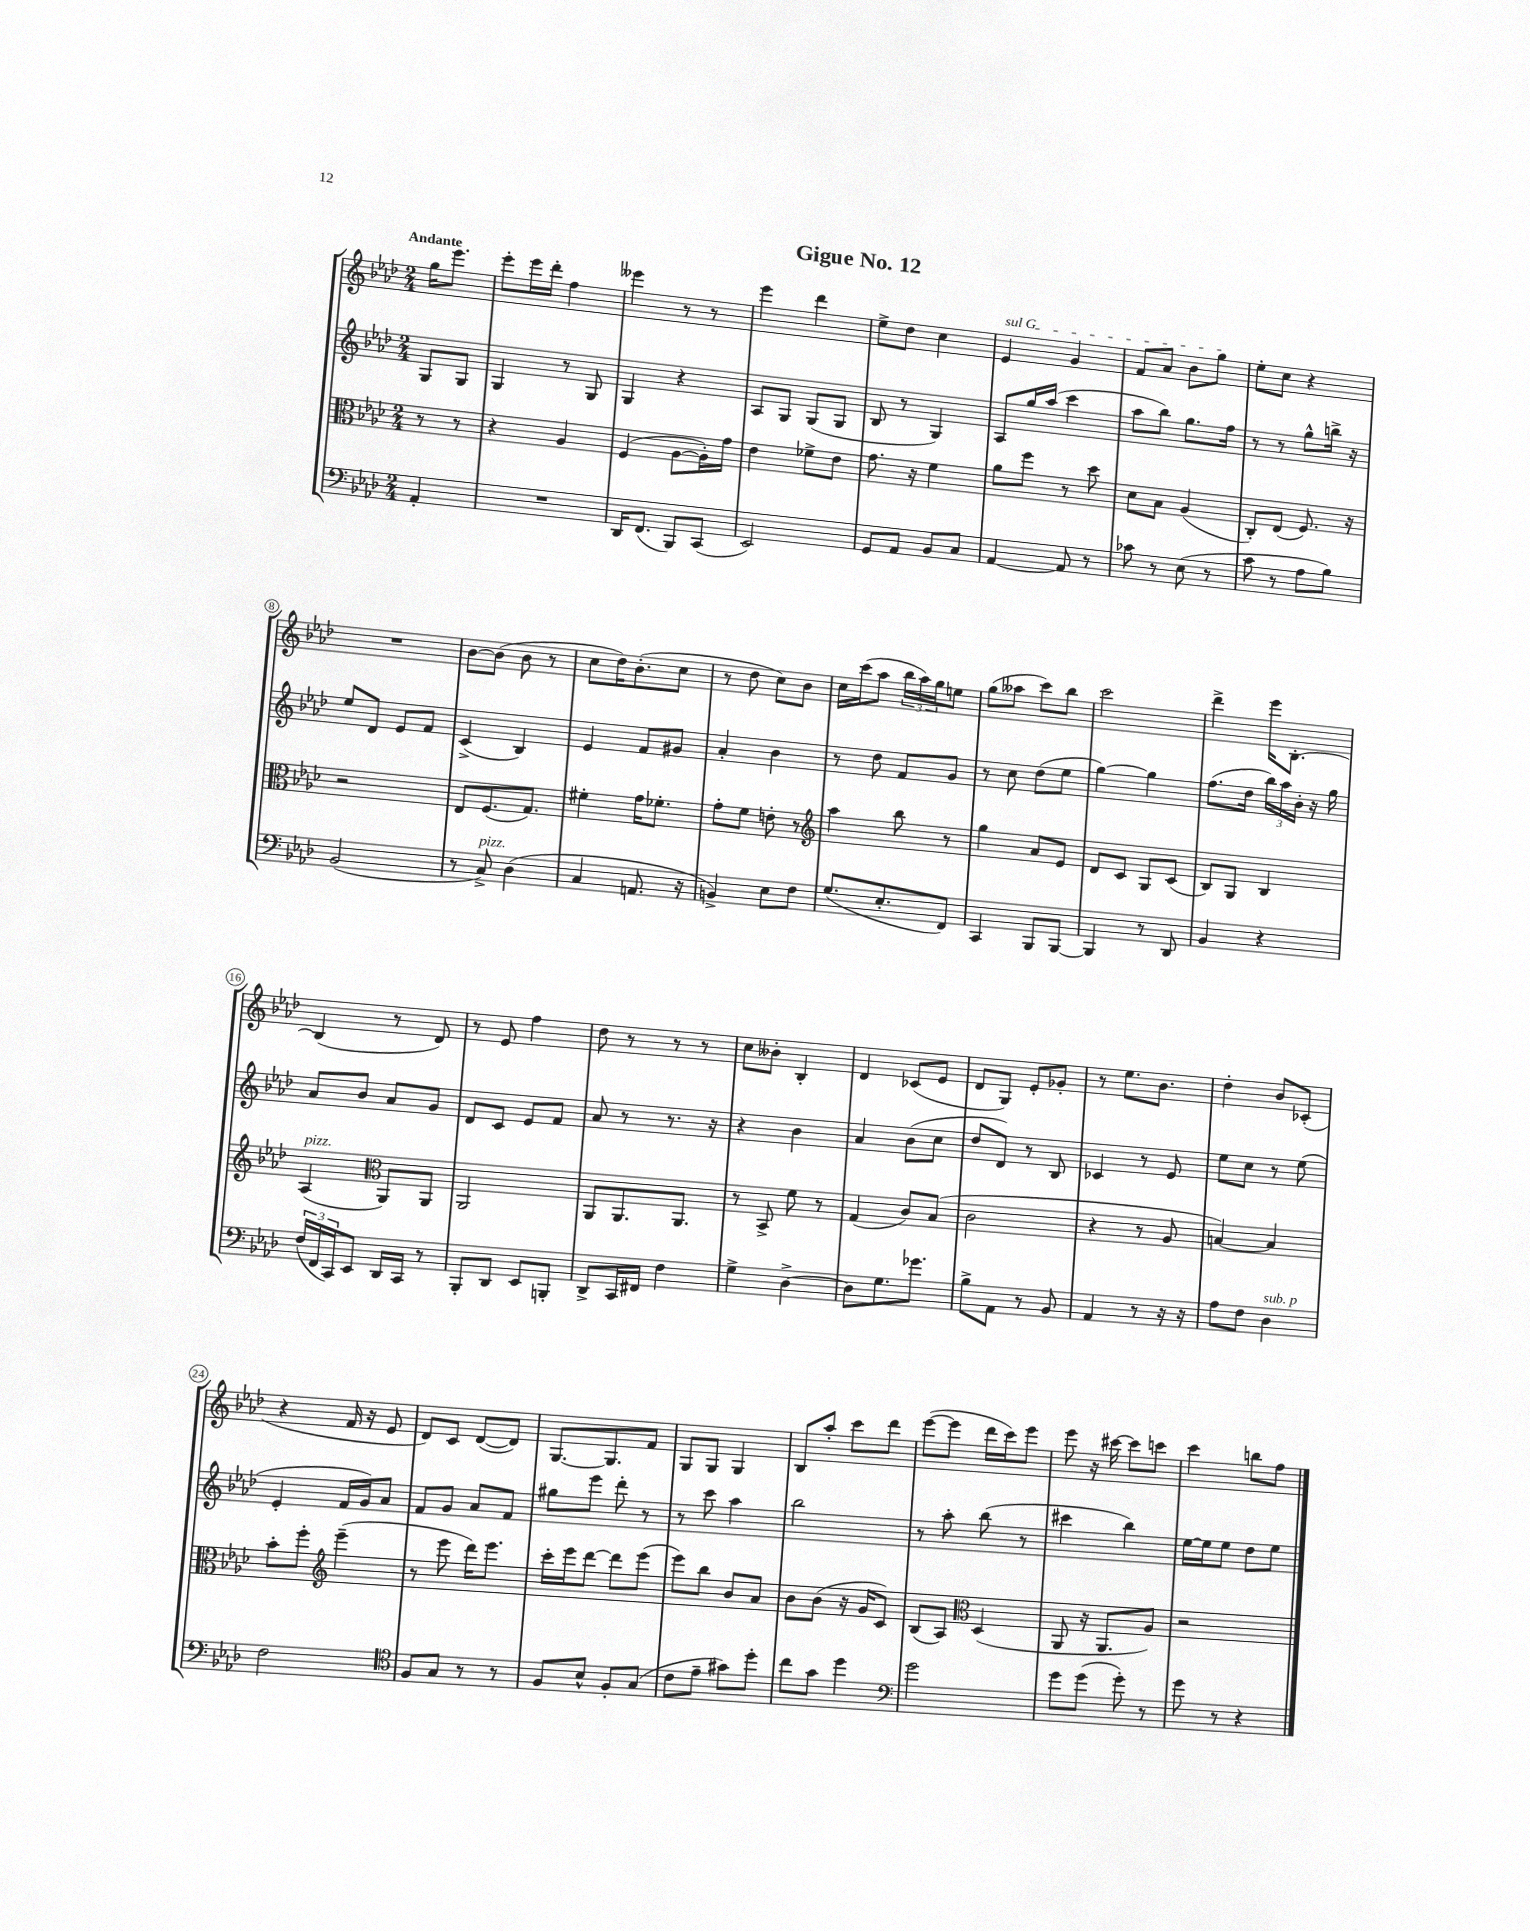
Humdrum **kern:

**kern	**kern	**kern	**kern
*part4	*part3	*part2	*part1
*staff4	*staff3	*staff2	*staff1
*clefF4	*clefC3	*clefG2	*clefG2
*k[b-e-a-d-]	*k[b-e-a-d-]	*k[b-e-a-d-]	*k[b-e-a-d-]
*M2/4	*M2/4	*M2/4	*M2/4
=	=	=	=
!	!	!	!LO:TX:a:B:t=Andante
4AA-'/	8r	8G/L	16gg\KL
.	.	.	8.eee-\J
.	8r	8G/J	.
=1	=1	=1	=1
2r	4r	4G/	8eee-'\L
.	.	.	16eee-\L
.	.	.	16ddd-'\JJ
.	4A-/	8r	4ff\
.	.	8G/	.
=2	=2	=2	=2
16DD-/KL	(4F/	4G/	4eee--X\
(8.FF/J	.	.	.
8BBB-/L)	[8A-\L	4r	8r
(8CC/J	16A-'\L])	.	8r
.	16g\JJ	.	.
=3	=3	=3	=3
2EE-/)	4e-\	8A-/L	4eee-\
.	.	8G/J	.
.	8f-X^\L	(8G/L	4ddd-\
.	8e-\J	8G/J	.
=4	=4	=4	=4
8GG/L	8.g\	8B-/	8ee-^\L
8AA-/J	.	8r	8dd-\J
.	16r	.	.
8BB-/L	4f\	4G/)	4cc\
8C/J	.	.	.
=5	=5	=5	=5
!	!	!	!LO:TX:a:i:t=sul G
[4AA-/	8a-\L	8A-/L	4e-/
.	8ff\J	16gg/L	.
.	.	(16aa-/JJ	.
8AA-/]	8r	4ccc\	4g/
8r	8dd-\	.	.
=6	=6	=6	=6
8c-X\	8d-\L	8aa-\L	8f/L
8r	8B-\J	8bb-\J)	8a-/J
(8E-\	(4A-/	8.gg\L	8b-\L
8r	.	.	8gg\J
.	.	16ff\Jk	.
=7	=7	=7	=7
8c\	8C'/L)	8r	8ee-'\L
8r	(8E-/J	8r	8cc\J
8A-\L	8.F/)	8gg^^\L	4r
8B-\J)	.	16bbn^\Jk	.
.	16r	16r	.
!!LO:LB:g=z
=8	=8	=8	=8
(2BB-/	2r	8ee-/L	2r
.	.	8d-/J	.
.	.	8e-/L	.
.	.	8f/J	.
=9	=9	=9	=9
8r	8E-/L	(4c^/	[8b-\L
!LO:TX:a:i:t=pizz.	!	!	!
8C^/)	(8.F/	.	(8b-\J]
(4D-\	.	4B-/)	8b-\
.	8.G/J)	.	.
.	.	.	8r
=10	=10	=10	=10
4C/	4f#X'\	4e-/	8cc\L
.	.	.	16dd-\K)
.	.	.	(8.b-'\
8.AAn/	16g\KL	8f/L	.
.	8.f-X'\J	.	.
.	.	8g#X/J	8cc\J
16r	.	.	.
=11	=11	=11	=11
4BBn^/)	8g'\L	4a-'/	8r
.	8f\J	.	8dd-\
8E-\L	8en'\	4b-\	8cc\L)
8F\J	8r	.	8b-\J
=12	=12	=12	=12
*	*clefG2	*	*
(8.G/L	4aa-\	8r	16cc\LL
.	.	.	(16ccc\J
.	.	8dd-\	8aa-\J
8.E-'/	.	.	.
.	8bb-\	8f/L	24bb-\LL
.	.	.	24aa-\)
.	.	.	24gg\J
8FF/J)	8r	8g/J	8een\J
=13	=13	=13	=13
4CC/	4gg\	8r	(8gg\L
.	.	8cc\	8aa--X\J
8BBB-/L	8a-/L	(8dd-\L	8ccc\L)
[8BBB-/J	8e-/J	8ee-\J	8bb-\J
=14	=14	=14	=14
4BBB-/]	8d-/L	[4gg\)	2ccc\
.	8c/J	.	.
8r	8G/L	4gg\]	.
8DD-/	(8c/J	.	.
=15	=15	=15	=15
4BB-/	8B-/L)	(8.ff\L	4ddd-^\
.	8G/J	.	.
.	.	16dd-\Jk	.
4r	4B-/	24bb-\LL)	16eee-\KL
.	.	24aa-\	.
.	.	.	[8.B-'\J
.	.	24b-'\JJ	.
.	.	16r	.
.	.	16gg\	.
!!LO:LB:g=z
=16	=16	=16	=16
!	!LO:TX:a:i:t=pizz.	!	!
(24F/LL	(4A-/	8a-/L	(4B-/]
24FF/	.	.	.
24CC/J)	.	.	.
8EE-/J	.	8b-/J	.
*	*clefC3	*	*
16DD-/LL	8AA-/L)	8a-/L	8r
16CC/JJ	.	.	.
8r	8AA-/J	8g/J	8d-/)
=17	=17	=17	=17
8BBB-'/L	2AA-/	8d-/L	8r
8DD-/J	.	8c/J	8e-/
8EE-/L	.	8e-/L	4ff\
8BBBn'/J	.	8f/J	.
=18	=18	=18	=18
8DD-^/L	8AA-/L	8a-/	8dd-\
16CC/L	8.AA-/	8r	8r
16FF#X/JJ	.	.	.
4F\	.	8.r	8r
.	8.AA-/J	.	.
.	.	.	8r
.	.	16r	.
=19	=19	=19	=19
4G^\	8r	4r	8cc\L
.	8BB-^/	.	8b--X'\J
[4D-^\	8f\	4b-\	4B-'/
.	8r	.	.
=20	=20	=20	=20
8D-\L]	(4G/	4a-/	4d-/
8.G\	.	.	.
.	8c/L)	(8b-\L	(8c-X/L
8.g-X\J	.	.	.
.	(8B-/J	8cc\J	8e-/J
=21	=21	=21	=21
8B-^\L	2c\	8dd-/L	8d-/L
8AA-\J	.	8d-/J)	8G/J)
8r	.	8r	8e-'/L
8BB-/	.	8B-/	8g-X'/J
=22	=22	=22	=22
4AA-/	4r	4c-X/	8r
.	.	.	8.ee-\L
8r	8r	8r	.
.	.	.	8.b-\J
16r	8A-/	8e-/	.
16r	.	.	.
=23	=23	=23	=23
8A-\L	[4Bn/)	8ee-\L	4dd-'\
8F\J	.	8cc\J	.
!LO:TX:a:i:t=sub. p	!	!	!
4D-\	4B/]	8r	8b-/L
.	.	(8ee-\	(8c-X'/J
!!LO:LB:g=z
=24	=24	=24	=24
2F\	8b-'\L	4e-'/	4r
.	8ff'\J	.	.
*	*clefG2	*	*
.	(4eee-~\	16f/LL	16f/
.	.	16g/J)	16r
.	.	8a-/J	8e-/
=25	=25	=25	=25
*clefC4	*	*	*
8F/L	8r	8f/L	8d-/L)
8G/J	8eee-\	8g/J	8c/J
8r	16ddd-\KL)	8a-/L	([8d-/L
.	8.eee-\J	.	.
8r	.	8f/J	8d-/J])
=26	=26	=26	=26
8F/L	16ccc'\LL	8gg#X\L	[8.G/L
.	16eee-\J	.	.
8B-^^/J	[8ddd-\J	8eee-\J	.
.	.	.	8.G/]
8F'/L	8ddd-\L]	8ddd-'\	.
(8G/J	(8eee-\J	8r	8f/J
=27	=27	=27	=27
8c\L	8eee-\L)	8r	8G/L
8e-~\J	8bb-\J	8ccc\	8G/J
8g#X\L)	8b-/L	4aa-\	4G/
8dd-'\J	8a-/J	.	.
=28	=28	=28	=28
8cc\L	8b-\L	2bb-\	8B-/L
8g\J	(8b-\J	.	8aa-'/J
4dd-\	16r	.	8ccc\L
.	16g/KL	.	.
.	8c/J)	.	8ddd-\J
=29	=29	=29	=29
*clefF4	*	*	*
2g\	(8B-/L	8r	([8eee-\L
.	8A-/J)	8aa-'\	8eee-\J]
*	*clefC3	*	*
.	(4D-/	(8bb-\	16ddd-\LL
.	.	.	16ccc\J)
.	.	8r	8eee-\J
=30	=30	=30	=30
8g\L	8AA-/	4ccc#X\	8eee-\
(8g\J	16r	.	16r
.	8.AA-/L	.	[16ccc#X\
8g'\)	.	4bb-\)	8ccc#\L]
8r	8A-/J)	.	8cccn\J
=31	=31	=31	=31
8g\	2r	[16ee-\LL	4ccc\
.	.	16ee-\J]	.
8r	.	8ee-\J	.
4r	.	8dd-\L	8bbn\L
.	.	8ee-\J	8ff\J
==	==	==	==
*-	*-	*-	*-
